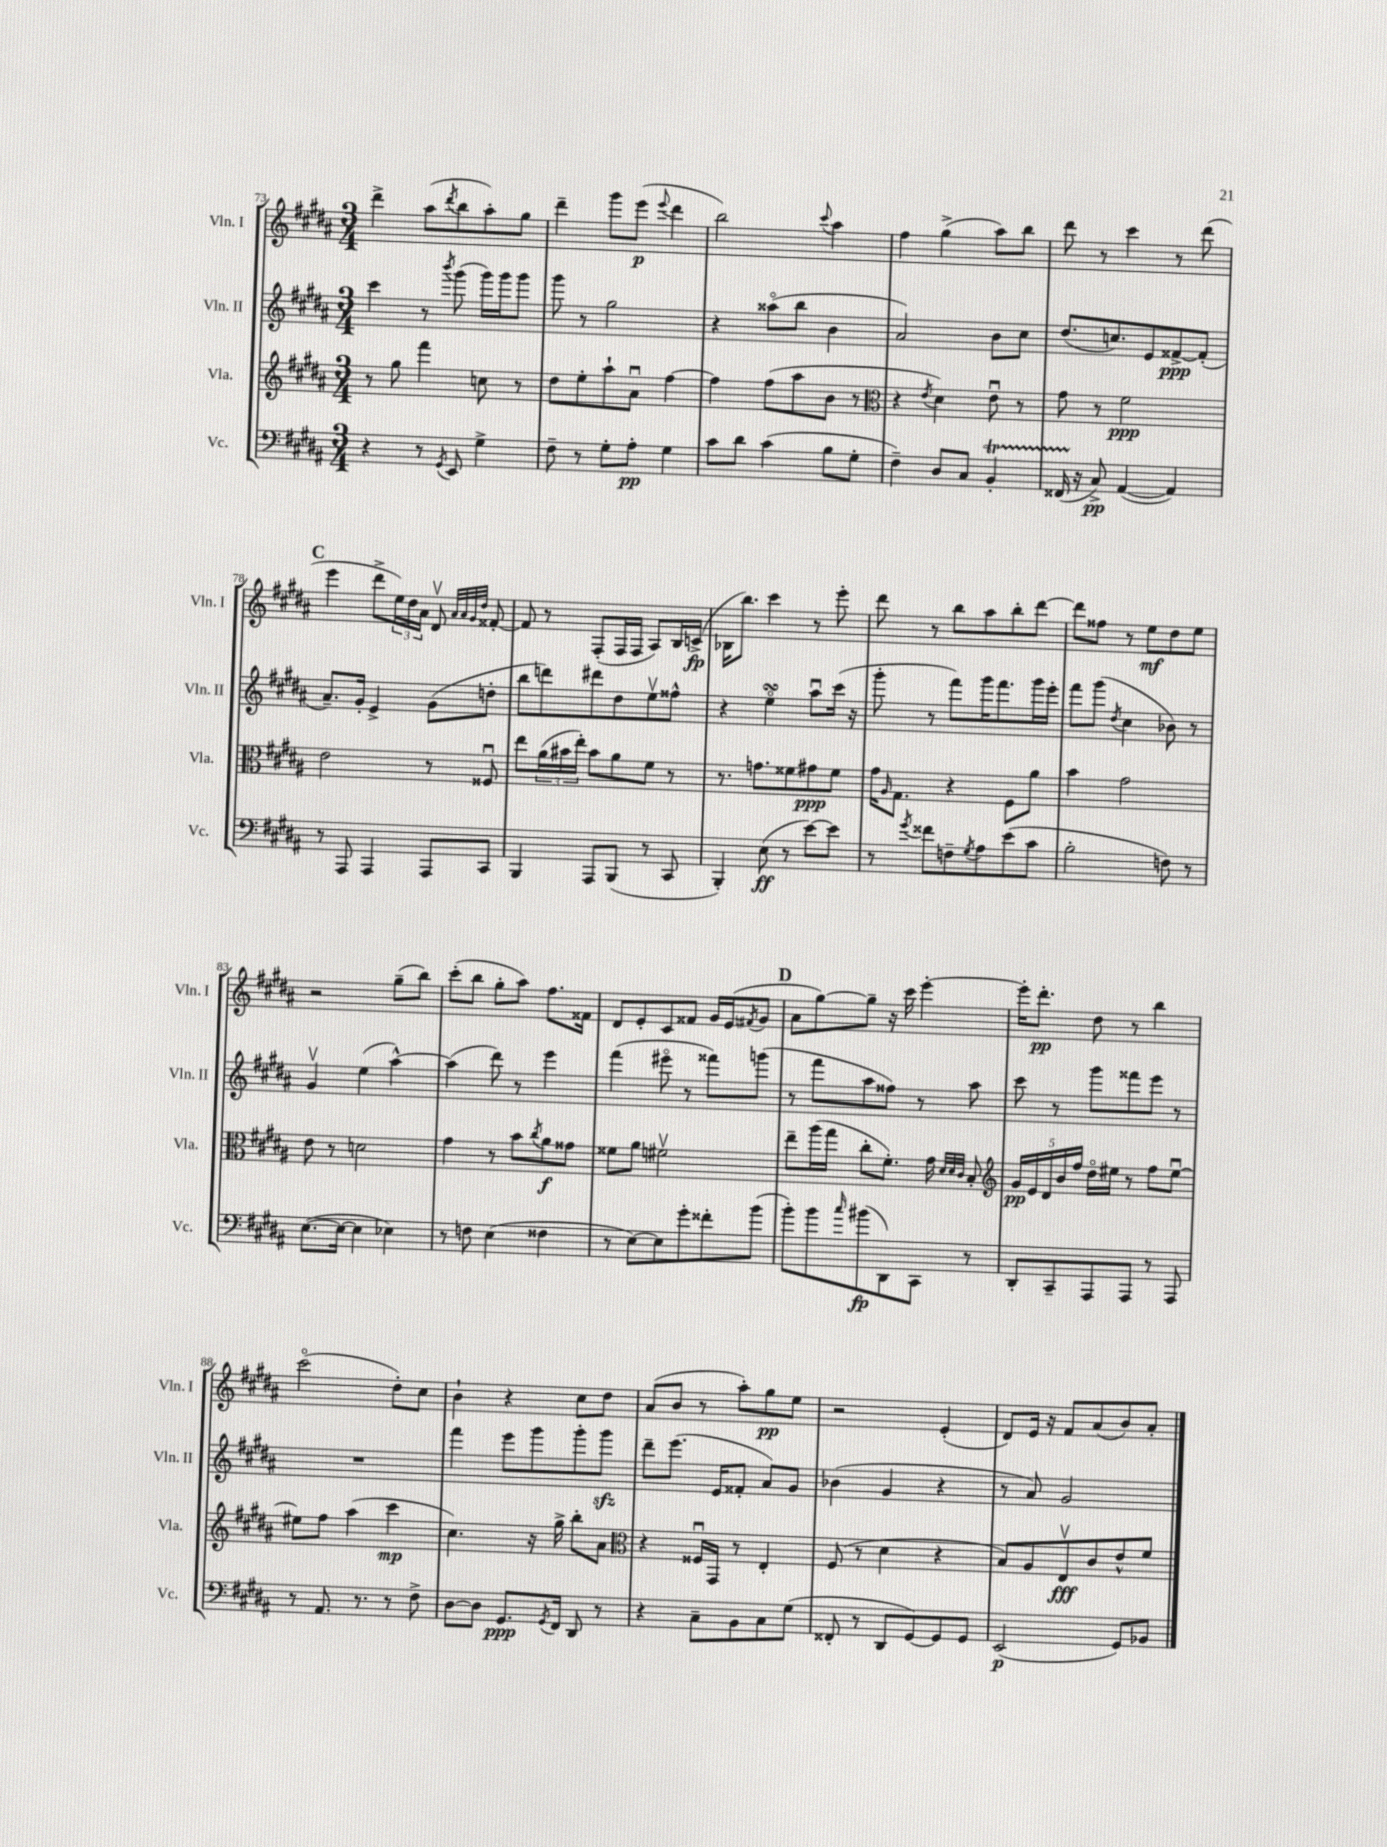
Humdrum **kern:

**kern	**dynam	**kern	**dynam	**kern	**dynam	**kern	**dynam
*part4	*part4	*part3	*part3	*part2	*part2	*part1	*part1
*staff4	*staff4	*staff3	*staff3	*staff2	*staff2	*staff1	*staff1
*I"Vc.	*	*I"Vla.	*	*I"Vln. II	*	*I"Vln. I	*
*I'Vc.	*	*I'Vla.	*	*I'Vln. II	*	*I'Vln. I	*
*clefF4	*	*clefG2	*	*clefG2	*	*clefG2	*
*k[f#c#g#d#a#]	*	*k[f#c#g#d#a#]	*	*k[f#c#g#d#a#]	*	*k[f#c#g#d#a#]	*
*M3/4	*	*M3/4	*	*M3/4	*	*M3/4	*
=73	=73	=73	=73	=73	=73	=73	=73
4r	.	8r	.	4ccc#\	.	4ddd#^\	.
.	.	8gg#\	.	.	.	.	.
8r	.	4fff#\	.	8r	.	(8aa#\L	.
8qGG#/	.	.	.	8qbbb/	.	8qddd#/	.
8EE/	.	.	.	(8ggg#\	.	8bb\	.
4G#^\	.	8ccn\	.	16ggg#\LL)	.	8aa#'\)	.
.	.	.	.	16ggg#\J	.	.	.
.	.	8r	.	8ggg#\J	.	8gg#\J	.
=74	=74	=74	=74	=74	=74	=74	=74
8F#~\	.	8dd#\L	.	8ggg#\	.	4ddd#~\	.
8r	.	8ee'\	.	8r	.	.	.
8G#'\L	.	8aa#`\	.	2gg#\	.	8ggg#\L	.
8A#'\J	pp	8a#u\J	.	.	.	(8eee\J	p
.	.	.	.	.	.	8qqeee/	.
4G#\	.	[4ff#\	.	.	.	4ddd#\	.
=75	=75	=75	=75	=75	=75	=75	=75
8c#\L	.	4ff#\]	.	4r	.	2bb\)	.
8d#\J	.	.	.	.	.	.	.
(4c#\	.	(8ff#\L	.	(8aa##X\L	.	.	.
.	.	8aa#\	.	8bb\J	.	.	.
.	.	.	.	.	.	8qqccc#/	.
8B\L	.	8b\J	.	4b\	.	4aa#\	.
8G#'\J	.	8r	.	.	.	.	.
=76	=76	=76	=76	=76	=76	=76	=76
*	*	*clefC3	*	*	*	*	*
4F#~\)	.	4r	.	2a#/)	.	4ff#\	.
.	.	8qe/	.	.	.	.	.
8D#/L	.	4d#\)	.	.	.	(4gg#^\	.
8C#/J	.	.	.	.	.	.	.
4BBT'/	.	8eu\	.	8b\L	.	8aa#\L)	.
.	.	8r	.	8cc#\J	.	8bb\J	.
=77	=77	=77	=77	=77	=77	=77	=77
(16FF##XTTT/	.	8g#\	.	(8.dd#/L	.	8ddd#\	.
16r	.	.	.	.	.	.	.
8C#^/)	pp	8r	.	.	.	8r	.
.	.	.	.	8.ccn/)	.	.	.
([4AA#/	.	2f#\	ppp	.	.	4ccc#\	.
.	.	.	.	8e/	.	.	.
4AA#/])	.	.	.	[8f##X^/	ppp	8r	.
.	.	.	.	(8f##'/J]	.	(8ddd#\	.
!!LO:LB:g=z
!!LO:REH:place=s1:t=C
=78	=78	=78	=78	=78	=78	=78	=78
8r	.	2e\	.	8.a#~/L)	.	4eee\	.
8AAA#/	.	.	.	.	.	.	.
.	.	.	.	16g#'/Jk	.	.	.
4AAA#/	.	.	.	4e^/	.	8ddd#^\L	.
.	.	.	.	.	.	24ee\L)	.
.	.	.	.	.	.	24dd#\	.
.	.	.	.	.	.	24a#\JJ	.
8AAA#/L	.	8r	.	(8g#\L	.	8d#v/	.
.	.	.	.	.	.	32qqa#/LLL	.
.	.	.	.	.	.	32qqa#/	.
.	.	.	.	.	.	32qqg#/	.
.	.	.	.	.	.	32qqdd#/JJJ	.
8CC#/J	.	8F##Xu/	.	8ddn'\J	.	[8f##X'/	.
=79	=79	=79	=79	=79	=79	=79	=79
4BBB/	.	8ee\L	.	8bb\L	.	8f##/]	.
.	.	(24a#\L	.	8dddn\)	.	8r	.
.	.	24b#X\	.	.	.	.	.
.	.	24ee'\JJ)	.	.	.	.	.
8AAA#/L	.	8b#\L	.	8ddd#X\	.	(8F#'/L	.
(8BBB/J	.	8a#\	.	8dd#\	.	16F#/L	.
.	.	.	.	.	.	16F#/JJ	.
8r	.	8f#\J	.	8eev\	.	8A#/L)	.
8CC#/	.	8r	.	8ff##X^^\J	.	16B/L	.
.	.	.	.	.	.	(16cn^/JJ	fp
=80	=80	=80	=80	=80	=80	=80	=80
4BBB'/)	.	8.r	.	4r	.	16B-X\KL	.
.	.	.	.	.	.	8.bb\J)	.
.	.	8.gn\L	.	.	.	.	.
(8E\	ff	.	.	4eesSSs\	.	4ccc#\	.
8r	.	8f##X\	.	.	.	.	.
[8e\L)	.	8g#X\	ppp	8aa#u\L	.	8r	.
8e\J]	.	8f##\J	.	(16ccc#\Jk	.	8eee'\	.
.	.	.	.	16r	.	.	.
=81	=81	=81	=81	=81	=81	=81	=81
8r	.	16g#\KL	.	8ggg#'\	.	8ddd#\	.
.	.	16qqA#/	.	.	.	.	.
.	.	8.G#\J	.	.	.	.	.
8qg#/	.	.	.	.	.	.	.
8f##X\L	.	.	.	8r	.	8r	.
8Fn~\	.	4r	.	8fff#\L)	.	8bb\L	.
8qG#/	.	.	.	.	.	.	.
8A#\	.	.	.	16ggg#\K	.	8aa#\	.
.	.	.	.	8.fff#\	.	.	.
(8e\	.	8F#\L	.	.	.	8bb'\	.
8c#\J	.	8a#\J	.	16ggg#\L	.	[8ddd#\J	.
.	.	.	.	16eee'\JJ	.	.	.
=82	=82	=82	=82	=82	=82	=82	=82
2B'\	.	4b\	.	8fff#\L	.	8ddd#\L]	.
.	.	.	.	(8ggg#\J	.	8ff##X\J	.
.	.	.	.	8qdd#/	.	.	.
.	.	2g#\	.	4cc#\	.	8r	.
.	.	.	.	.	.	8ee\L	mf
8Fn\)	.	.	.	8b-X\)	.	8dd#\	.
8r	.	.	.	8r	.	8ee\J	.
!!LO:LB:g=z
=83	=83	=83	=83	=83	=83	=83	=83
([8.E\L	.	8e\	.	4g#v/	.	2r	.
.	.	8r	.	.	.	.	.
16E\Jk_	.	.	.	.	.	.	.
4E\]	.	2dn\	.	(4ee\	.	.	.
4E-X\)	.	.	.	[4aa#^^\)	.	(8gg#~\L	.
.	.	.	.	.	.	8bb\J)	.
=84	=84	=84	=84	=84	=84	=84	=84
8r	.	4g#\	.	(4aa#\]	.	(8ccc#'\L	.
8Fn\	.	.	.	.	.	8bb\J	.
(4E\	.	8r	.	8ddd#\)	.	8gg#'\L	.
.	.	8b\L	.	8r	.	8aa#\J)	.
.	.	8qcc#/	.	.	.	.	.
4F##X\	.	8a#\	f	4eee\	.	8.ff#\L	.
.	.	8g##X\J	.	.	.	.	.
.	.	.	.	.	.	16f##X\Jk	.
=85	=85	=85	=85	=85	=85	=85	=85
8r	.	8f##X\L	.	(4fff#\	.	8d#/L	.
[8E\L)	.	8a#\J	.	.	.	8e'/	.
8E\]	.	2f#Xv\	.	8eee#X\	.	8c#/	.
8g#'\	.	.	.	8r	.	8f##X/J	.
8f##X'\	.	.	.	8fff##X\L)	.	16g#/LL	.
.	.	.	.	.	.	(16e/J	.
.	.	.	.	.	.	8qf#X/	.
(8b\J	.	.	.	(8gggn\J	.	8g#/J	.
!!LO:REH:place=s1:t=D
=86	=86	=86	=86	=86	=86	=86	=86
8b'\L)	.	8ee~\L	.	8r	.	8a#\L	.
8b\	.	(16aa#\L	.	8fff#\L	.	[8gg#\)	.
.	.	16gg#\JJ	.	.	.	.	.
16qqcc#/	.	.	.	.	.	.	.
(8b#X\	fp	8cc#'\L	.	8aa#\	.	8gg#~\J]	.
8DD#\)	.	8.f#'\J)	.	8ff##X\J)	.	16r	.
.	.	.	.	.	.	16ccc#\	.
8CC#\J	.	.	.	8r	.	[4eee'\	.
.	.	16g#\	.	.	.	.	.
.	.	32qqd#/LLL	.	.	.	.	.
.	.	32qqd#/	.	.	.	.	.
.	.	32qqc#/JJJ	.	.	.	.	.
8r	.	8B'/	.	8aa#\	.	.	.
=87	=87	=87	=87	=87	=87	=87	=87
*	*	*clefG2	*	*	*	*	*
8DD#'/L	.	20g#/LL	pp	8ccc#\	.	16eee'\KL]	.
.	.	20e/	.	.	.	.	.
.	.	.	.	.	.	8.ddd#'\J	pp
.	.	20d#/	.	.	.	.	.
8CC#~/	.	.	.	8r	.	.	.
.	.	20b/	.	.	.	.	.
.	.	20ff#/JJ	.	.	.	.	.
8AAA#/	.	16dd#\LL	.	8ggg#\L	.	8dd#\	.
.	.	16ee#X\JJ	.	.	.	.	.
8AAA#/J	.	8r	.	8fff##X\	.	8r	.
8r	.	8ff#\L	.	8eee\J	.	4bb\	.
8AAA#/	.	[8ee#u\J	.	8r	.	.	.
!!LO:LB:g=z
=88	=88	=88	=88	=88	=88	=88	=88
8r	.	8ee#X\L]	.	2.r	.	(2ccc#\	.
8.AA#/	.	8ff#\J	.	.	.	.	.
.	.	(4aa#\	.	.	.	.	.
8.r	.	.	.	.	.	.	.
8r	.	4ccc#\	mp	.	.	8dd#'\L)	.
8F#^\	.	.	.	.	.	8cc#\J	.
=89	=89	=89	=89	=89	=89	=89	=89
[8D#\L	.	4.cc#\)	.	4fff#\	.	4b`\	.
8D#\J]	.	.	.	.	.	.	.
8.GG#/L	ppp	.	.	8eee\L	.	4r	.
.	.	16r	.	8ggg#\	.	.	.
8qGG#/	.	.	.	.	.	.	.
16FF#/Jk	.	16gg#^\	.	.	.	.	.
8DD#/	.	8bb'\L	.	8ggg#'\	.	8cc#\L	.
8r	.	8a#\J	.	8ggg#zz\J	.	8dd#\J	.
=90	=90	=90	=90	=90	=90	=90	=90
*	*	*clefC3	*	*	*	*	*
4r	.	4r	.	8ddd#~\L	.	(8a#/L	.
.	.	.	.	(8.eee\J	.	8b/J	.
8C#~\L	.	16F##Xu/LL	.	.	.	8r	.
.	.	16GG#/JJ	.	16e/KL	.	.	.
8BB\	.	8r	.	8f##X'/J	.	8aa#'\L)	.
8C#\	.	4E'/	.	8a#/L)	.	8gg#\	pp
(8G#\J	.	.	.	8g#/J	.	8ee\J	.
=91	=91	=91	=91	=91	=91	=91	=91
8FF##X'/	.	(8F#/	.	(4b-X\	.	2r	.
8r	.	8r	.	.	.	.	.
8DD#/L	.	4d#\	.	4g#/	.	.	.
[8GG#/)	.	.	.	.	.	.	.
8GG#/]	.	4r	.	4r	.	(4e'/	.
8GG#/J	.	.	.	.	.	.	.
=92	=92	=92	=92	=92	=92	=92	=92
(2EE/	p	8B/L)	.	8r	.	8d#/L)	.
.	.	8A#/	.	8a#/)	.	16e/Jk	.
.	.	.	.	.	.	16r	.
.	.	8Ev/	fff	2g#/	.	8f#/L	.
.	.	8c#/	.	.	.	(8a#/	.
8GG#/L)	.	8e^^/	.	.	.	8b/)	.
8BB-X/J	.	8f#/J	.	.	.	8a#'/J	.
==	==	==	==	==	==	==	==
*-	*-	*-	*-	*-	*-	*-	*-
